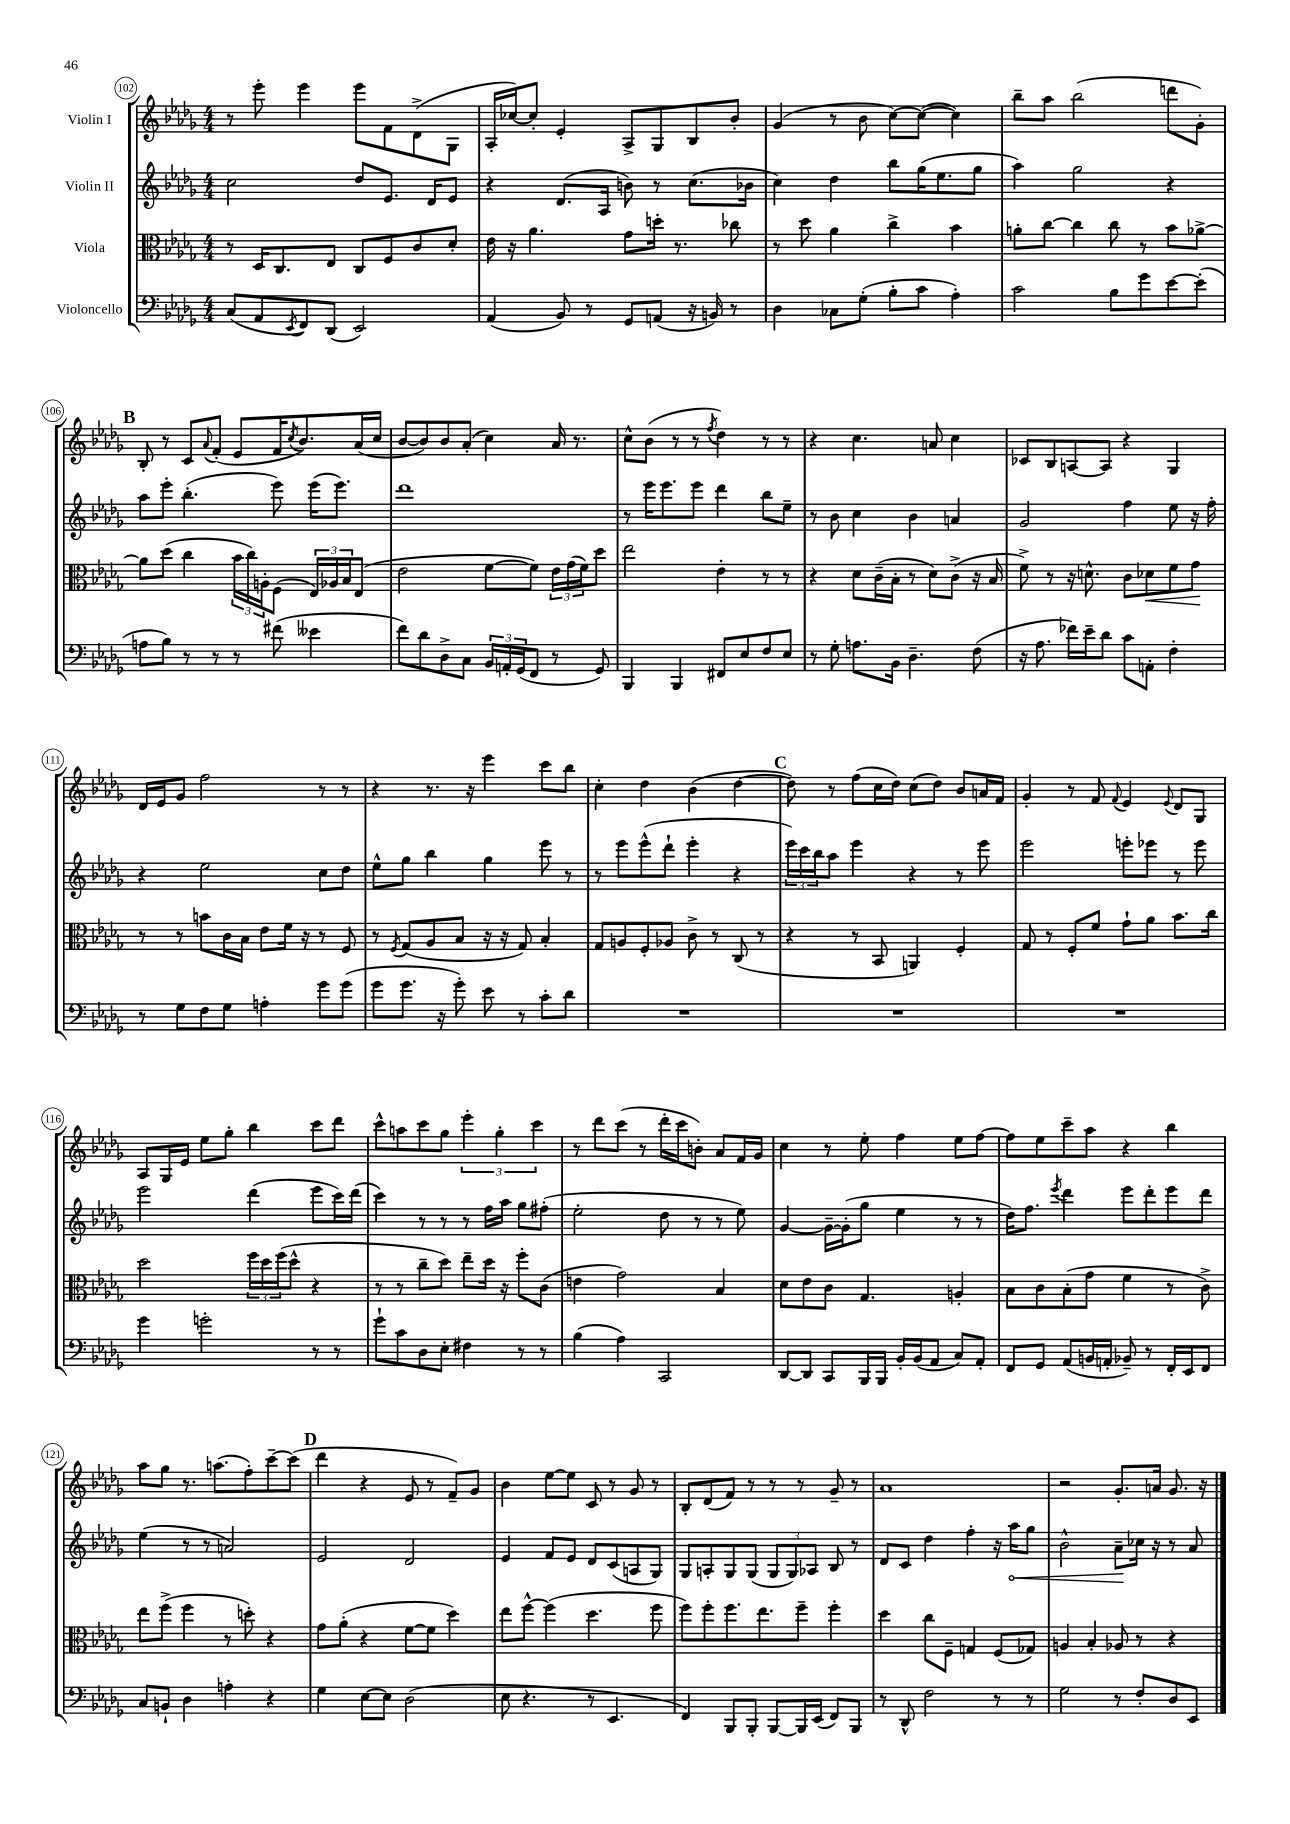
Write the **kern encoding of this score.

**kern	**kern	**kern	**kern
*staff4	*staff3	*staff2	*staff1
*clefF4	*clefC3	*clefG2	*clefG2
*k[b-e-a-d-g-]	*k[b-e-a-d-g-]	*k[b-e-a-d-g-]	*k[b-e-a-d-g-]
*M4/4	*M4/4	*M4/4	*M4/4
(8C	8r	2cc	8r
8AA-	16D-	.	8eee-'
.	8.C	.	.
8qEE-	.	.	.
8FF)	.	.	4eee-
(8DD-	8E-	.	.
2EE-)	8C	8dd-	8eee-
.	8F	8.e-	8f
.	8c	.	(8d-^
.	.	16d-	.
.	8d-'	8e-	8G-
=	=	=	=
(4AA-	16e-	4r	16A-'
.	16r	.	[16cc-)
.	4.a-	.	8cc-']
8BB-)	.	(8.d-	4e-'
8r	.	.	.
.	.	16A-	.
8GG-	8g-	8b)	8A-^
(8AA	16dd'	8r	8G-
.	8.r	.	.
16r	.	(8.cc	8B-
16BB)	.	.	.
8r	8cc-	.	8b-'
.	.	16b-	.
=	=	=	=
4D-	8r	4cc)	(4g-
.	8dd-	.	.
8C-	4a-	4dd-	8r
(8G-'	.	.	8b-
8B-'	4cc^	8bb-	[8cc)
8c	.	(16gg-	(8cc_
.	.	8.ee-	.
4A-')	4b-	.	4cc])
.	.	8gg-	.
=	=	=	=
2c	8a'	4aa-)	8bb-~
.	[8cc	.	8aa-
.	4cc]	2gg-	(2bb-
8B-	8cc	.	.
8g-	8r	.	.
[8e-	8b-	4r	8ddd
(8e-']	[8a-^	.	8g-')
=	=	=	=
8A	8a-]	8aa-	8B-'
8B-)	(8dd-	8eee-'	8r
8r	4cc	(4.bb-'	8c
.	.	.	8qqa-
8r	.	.	(8f'
8r	24b-	.	8e-
.	24cc)	.	.
.	24A'	.	.
(8f#	(8F	8eee-)	16f
.	.	.	8qcc
.	.	.	8.b-)
4e--	24E-)	(16eee-	.
.	24A-	.	.
.	.	8.eee-)	.
.	24B-	.	.
.	(8E-	.	(16a-
.	.	.	16cc
=	=	=	=
8f)	2e-	1ddd-	[8b-
8d-	.	.	8b-])
8D-^	.	.	8b-
8C	.	.	(8a-'
24BB-	[8f	.	4cc)
24AA'	.	.	.
(24GG-	.	.	.
8FF	8f])	.	.
8r	24e-	.	16a-
.	(24g-	.	.
.	.	.	8.r
.	24f)	.	.
8GG-)	8dd-	.	.
=	=	=	=
4BBB-	2ee-	8r	8cc^^
.	.	16eee-	(8b-
.	.	8.eee-	.
4BBB-	.	.	8r
.	.	8eee-	8r
.	.	.	8qff
8FF#	4e-'	4ddd-	4dd-)
8E-	.	.	.
8F	8r	8bb-	8r
8E-	8r	8ee-~	8r
=	=	=	=
8r	4r	8r	4r
8G-'	.	8b-	.
8.A	8d-	4cc	4.cc
.	(16c~	.	.
16BB-	16B-'	.	.
4.D-~	8r	4b-	.
.	8d-)	.	8a
.	(8c^	4a	4cc
(8F	16r	.	.
.	16B-	.	.
=	=	=	=
16r	8f^)	2g-	8c-
8.A-	.	.	.
.	8r	.	8B-
16f-)	16r	.	[8A
16e-~	8.d^^	.	.
8d-	.	.	8A]
8c	8c	4ff	4r
8AA'	8d-	.	.
4F'	8f	8ee-	4G-
.	8g-	16r	.
.	.	16ff'	.
=	=	=	=
8r	8r	4r	16d-
.	.	.	16e-
8G-	8r	.	8g-
8F	8b	2ee-	2ff
8G-	16c	.	.
.	16B-	.	.
4A'	8e-	.	.
.	16f	.	.
.	16r	.	.
8g-	8r	8cc	8r
(8g-	8F	8dd-	8r
=	=	=	=
8g-	8r	8ee-^^	4r
.	8qF	.	.
8.g-	(8G-	8gg-	.
.	8A-	4bb-	8.r
16r	.	.	.
8g-')	8B-	.	.
.	.	.	16r
8e-	16r	4gg-	4eee-
.	16r	.	.
8r	8G-)	.	.
8c'	4B-'	8eee-	8ccc
8d-	.	8r	8bb-
=	=	=	=
1r	8G-	8r	4cc'
.	8A	8eee-	.
.	8F'	(8eee-^^	4dd-
.	8A-	8ddd-`	.
.	8c^	4eee-'	(4b-
.	8r	.	.
.	(8C	4r	[4dd-
.	8r	.	.
=	=	=	=
1r	4r	24eee-)	8dd-])
.	.	24ccc	.
.	.	24bb-	.
.	.	8aa-	8r
.	8r	4eee-	(8ff
.	8BB-	.	16cc
.	.	.	16dd-)
.	4AA)	4r	(8cc
.	.	.	8dd-)
.	4F'	8r	8b-
.	.	8eee-	16a
.	.	.	16f
=	=	=	=
1r	8G-	2eee-	4g-'
.	8r	.	.
.	8F'	.	8r
.	8f	.	8f
.	.	.	8qqf
.	8g-`	8eee'	4e-
.	8a-	8eee-	.
.	.	.	8qqe-
.	8.b-	8r	8d-
.	.	8eee-	8G-
.	16cc	.	.
=	=	=	=
4g-	2dd-	2eee-	8A-
.	.	.	16G-
.	.	.	16e-
2g'	.	.	8ee-
.	.	.	8gg-'
.	24ff	(4ddd-	4bb-
.	24dd-	.	.
.	(24ff	.	.
.	8dd-^^	.	.
8r	4r	8eee-	8ccc
8r	.	16ccc)	8ddd-
.	.	(16ddd-	.
=	=	=	=
8g-`	8r	4ccc)	8ccc^^
8c	8r	.	8aa
8D-	8cc~	8r	8ccc
8E-'	8dd-)	8r	8gg-
4F#	8ee-~	8r	6eee-'
.	16dd-	16ff	.
.	.	.	6gg-'
.	16r	16aa-	.
8r	8ff'	8gg-	.
.	.	.	6ccc
8r	(8c	(8ff#'	.
=	=	=	=
(4B-	4e	2ee-'	8r
.	.	.	8ddd-
4A-)	2g-)	.	(8ccc
.	.	.	8r
2CC	.	8dd-	16ddd-'
.	.	.	16ccc
.	.	8r	8b')
.	4B-	8r	8a-
.	.	8ee-)	16f
.	.	.	16g-
=	=	=	=
[8DD-	8d-	[4g-	4cc
8DD-]	8e-	.	.
8CC	8c	16g-~_	8r
.	.	(16g-']	.
16BBB-	4.G-	8gg-	8ee-'
16BBB-	.	.	.
16BB-'	.	4ee-	4ff
(16BB-	.	.	.
8AA-	.	.	.
8C)	4A'	8r	8ee-
8AA-'	.	8r	[8ff
=	=	=	=
8FF	8B-	16dd-)	8ff]
.	.	8.ff	.
8GG-	8c	.	8ee-
.	.	8qeee-	.
(8AA-	(8B-'	4ddd-	8ccc~
16BB	8g-	.	8aa-
16AA'	.	.	.
8BB-~)	4f	8eee-	4r
8r	.	8ddd-'	.
16FF'	8r	8eee-	4bb-
16EE-	.	.	.
8FF	8c^)	8ddd-	.
=	=	=	=
8C	8ee-	(4ee-	8aa-
8BB`	(8ff^	.	8gg-
4D-	4ff	8r	8.r
.	.	8r	.
.	.	.	(8.aa
4A'	8r	2a)	.
.	8dd')	.	8ff')
4r	4r	.	[8ccc~
.	.	.	(8ccc]
=	=	=	=
4G-	8g-	2e-	4ddd-
.	(8a-'	.	.
[8E-	4r	.	4r
8E-]	.	.	.
(2D-	[8f	2d-	8e-
.	8f]	.	8r
.	4dd-)	.	8f~)
.	.	.	8g-
=	=	=	=
8E-	8ee-	4e-	4b-
4.r	[8ff^^	.	.
.	(4ff]	8f	[8ee-
.	.	8e-	8ee-]
8r	4.dd-	8d-	8c
4.EE-	.	(8c	8r
.	.	8A	8g-
.	8ff	8G-)	8r
=	=	=	=
4FF)	8ff)	8G-	8B-'
.	8ff'	8A'	(8d-
8BBB-	8.ff	8G-	8f)
8BBB-'	.	(8G-	8r
.	8.ee-	.	.
[8BBB-	.	12G-	8r
.	.	12G-)	.
16BBB-]	8ff~	.	8r
.	.	12A-	.
(16EE-	.	.	.
8FF)	4ff'	8B-	8g-~
8BBB-	.	8r	8r
=	=	=	=
8r	4dd-	8d-	1a-
8DD-^^	.	8c	.
2F	8cc	4dd-	.
.	8F~	.	.
.	4G	4ff'	.
8r	(8F	16r	.
.	.	16aa-	.
8r	8G-)	8gg-	.
=	=	=	=
2G-	4A	2b-^^	2r
.	4B-'	.	.
8r	8A-	8a-~	8.g-'
8F'	8r	16cc-	.
.	.	16r	16a
8D-	4r	8r	8.g-
8EE-	.	8a-	.
.	.	.	16r
==	==	==	==
*-	*-	*-	*-
